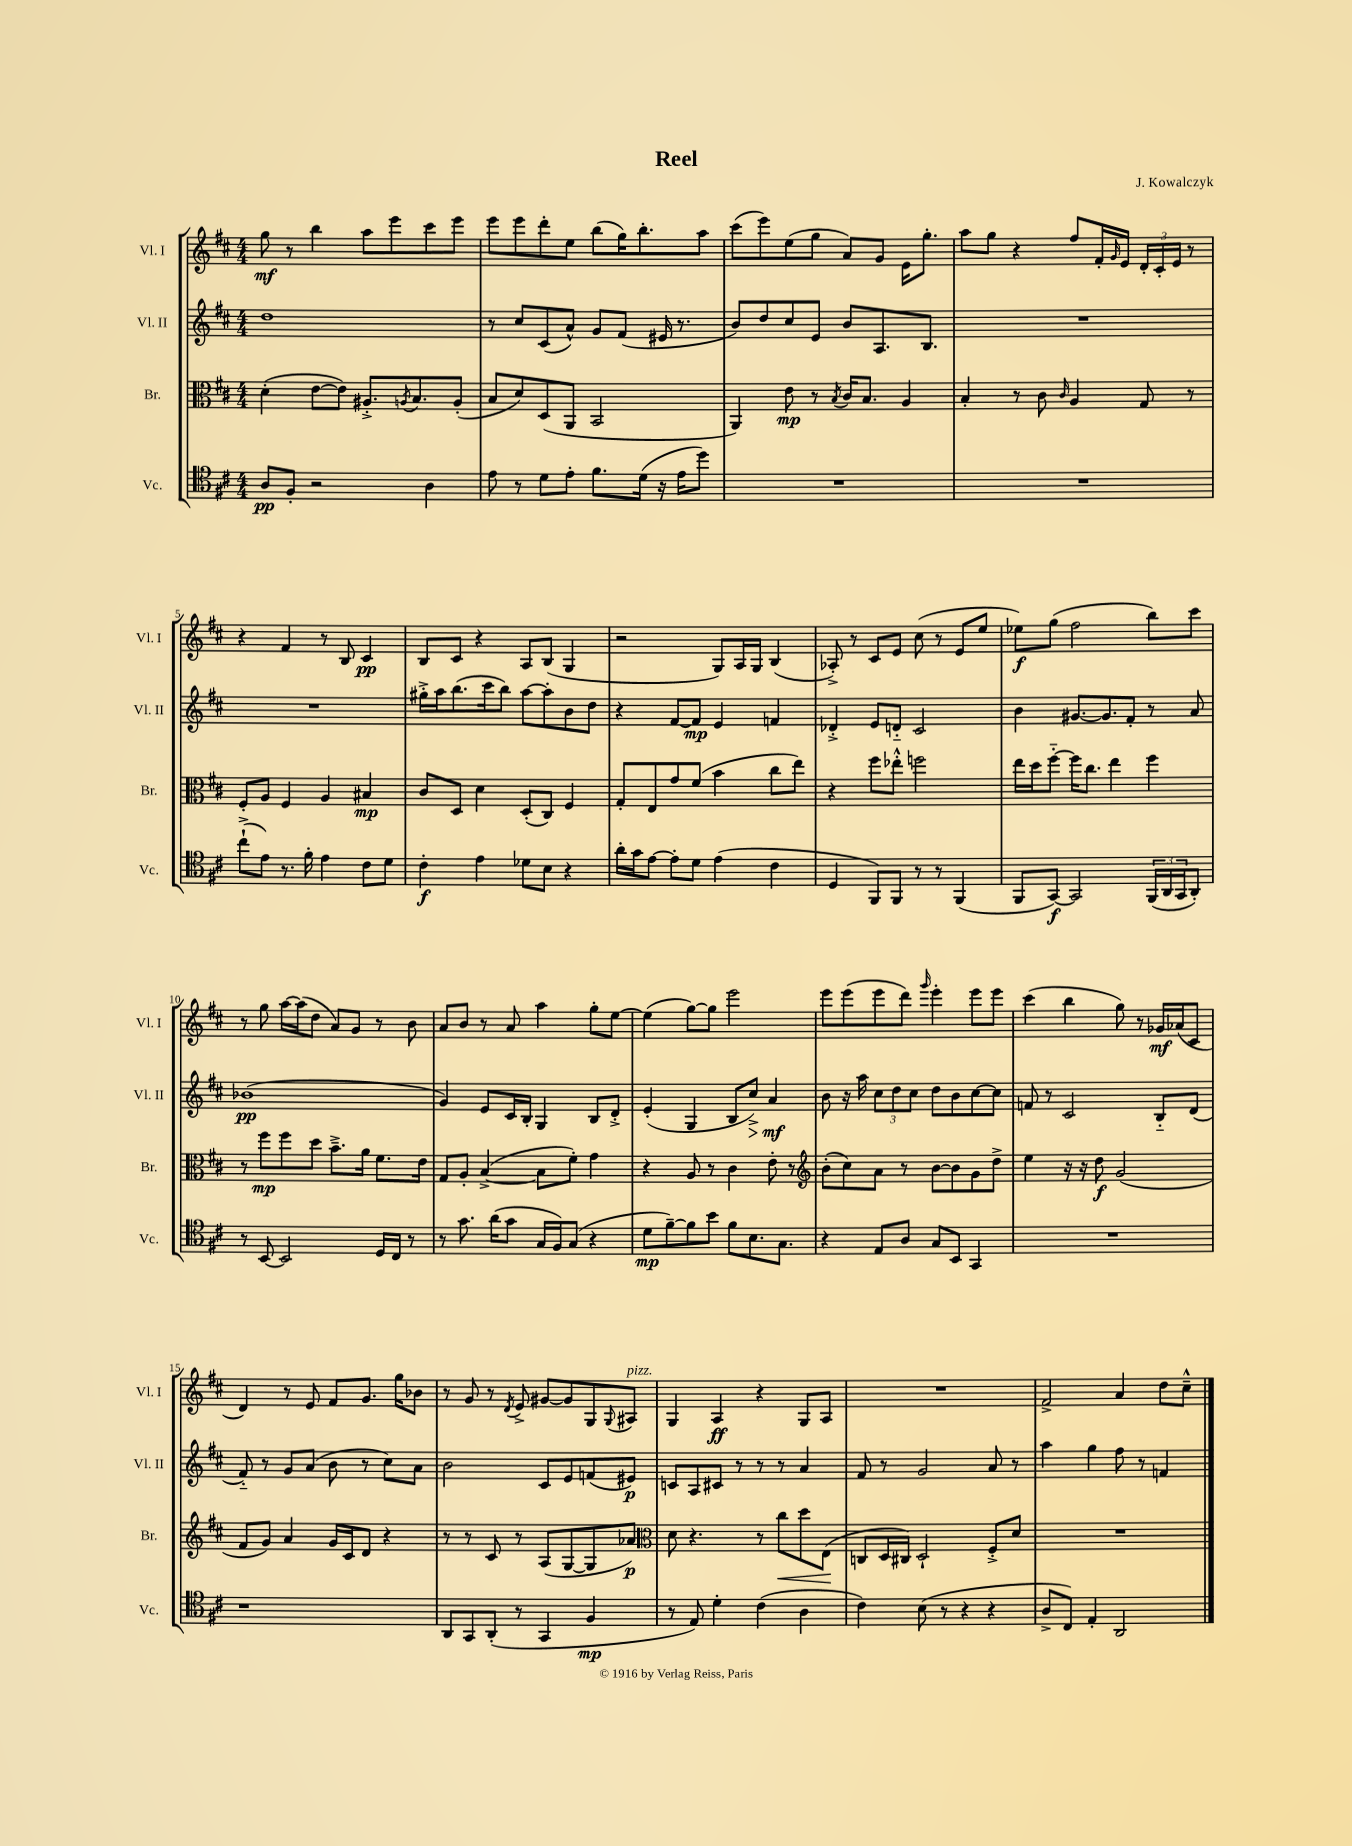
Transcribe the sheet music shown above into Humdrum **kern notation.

**kern	**kern	**kern	**kern
*staff4	*staff3	*staff2	*staff1
*clefC4	*clefC3	*clefG2	*clefG2
*k[f#c#]	*k[f#c#]	*k[f#c#]	*k[f#c#]
*M4/4	*M4/4	*M4/4	*M4/4
8A	(4d'	1dd	8gg
8F#'	.	.	8r
2r	[8e	.	4bb
.	8e])	.	.
.	8.A#'^	.	8aa
.	.	.	8eee
.	8qA	.	.
.	8.B	.	.
4A	.	.	8ccc#
.	(8A'	.	8eee
=	=	=	=
8e	8B	8r	8eee
8r	8d)	8cc#	8eee
8d	(8D	(8c#	8ddd'
8e'	8AA	8a^^)	8ee
8.f#	2BB	8g	(8bb
.	.	(8f#	16gg)
(16d	.	.	8.bb'
16r	.	16e#	.
16e	.	8.r	.
8dd)	.	.	8aa
=	=	=	=
1r	4AA)	8b)	(8ccc#
.	.	8dd	8eee)
.	8e	8cc#	(8ee
.	8r	8e	8gg
.	8qB	.	.
.	16c#	8b	8a)
.	8.B	.	.
.	.	8.A	8g
.	4A	.	16e
.	.	8.B	8.gg'
=	=	=	=
1r	4B'	1r	8aa
.	.	.	8gg
.	8r	.	4r
.	8c#	.	.
.	16qqc#	.	.
.	4A	.	8ff#
.	.	.	16f#'
.	.	.	16qqg
.	.	.	16e
.	8G	.	24d'
.	.	.	24c#'
.	.	.	24e
.	8r	.	8r
=	=	=	=
(8cc#`^	8F#'	1r	4r
8e)	8A	.	.
8.r	4F#	.	4f#
16f#'	.	.	.
4e	4A	.	8r
.	.	.	8B
8c#	4B#	.	4c#
8d	.	.	.
=	=	=	=
4c#'	8c#	16gg#'^	8B
.	.	16aa	.
.	8D	(8.bb	8c#
4e	4d	.	4r
.	.	16ccc#	.
.	.	8bb)	.
8d-	(8D'	[8aa	8A
8B	8C#)	8aa']	(8B
4r	4F#	8b	4G
.	.	8dd	.
=	=	=	=
16a'	8G'	4r	2r
16g	.	.	.
[8e	8E	.	.
8e']	8g	[8f#	.
8d	(8f#	8f#]	.
(4e	4b	4e	8G)
.	.	.	16A
.	.	.	16G
4c#	8cc#	4f	(4B
.	8ee)	.	.
=	=	=	=
4D	4r	4d-'^	8A-'^)
.	.	.	8r
8FF#)	8ff#	8e	8c#
8FF#	8ee-'^^	8d'~	8e
8r	2ff	2c#	(8cc#
8r	.	.	8r
(4FF#	.	.	8e
.	.	.	8ee
=	=	=	=
8FF#	16ee	4b	8ee-)
.	16dd	.	.
[8GG)	[8ff#'~	.	(8gg
2GG]	16ff#]	[8.g#	2ff#
.	8.cc#	.	.
.	.	8.g#]	.
.	4ee	.	.
.	.	8f#'	.
(24FF#	4ff#	8r	8bb)
24AA	.	.	.
24GG	.	.	.
8AA')	.	8a	8ccc#
=	=	=	=
8r	8r	(1b-	8r
[8BB	8ff#	.	8gg
2BB]	8ff#	.	[16aa
.	.	.	(16aa]
.	8dd	.	8dd
.	8.b~^	.	8a)
.	.	.	8g
.	16a	.	.
16D	8.f#	.	8r
16C#	.	.	.
8r	.	.	8b
.	16e	.	.
=	=	=	=
8r	8G	4g)	8a
8.g	8A'	.	8b
.	([4B^	8e	8r
(16a	.	.	.
8g	.	16c#	8a
.	.	16B'	.
16G	8B]	4G	4aa
16F#)	.	.	.
(8G	8f#')	.	.
4r	4g	8B	8gg'
.	.	8d'^	[8ee
=	=	=	=
8d	4r	(4e'	(4ee]
[8f#~)	.	.	.
8f#]	8A	4G	[8gg)
8b	8r	.	8gg]
8f#	4c#	8B	2eee
8.B	.	8cc#^)	.
.	8e'	4a	.
8.G	.	.	.
.	8r	.	.
=	=	=	=
*	*clefG2	*	*
4r	(8b'	8b	8eee
.	8cc#)	16r	(8eee
.	.	16aa	.
8E	8a	12cc#	8eee
.	.	12dd	.
8A	8r	.	8ddd)
.	.	12cc#	.
.	.	.	16qqggg
8G	[8b	8dd	4eee'
8BB	8b]	8b	.
4GG	8g	[8cc#	8eee
.	8dd^	8cc#]	8eee
=	=	=	=
1r	4ee	8f	(4ccc#
.	.	8r	.
.	16r	2c#	4bb
.	16r	.	.
.	8dd	.	.
.	(2g	.	8gg)
.	.	.	8r
.	.	8B'~	16g-
.	.	.	(16a-
.	.	(8d	8c#
=	=	=	=
1r	8f#	8f#'~)	4d)
.	8g)	8r	.
.	4a	8g	8r
.	.	(8a	8e
.	16g	8b	8f#
.	16c#	.	.
.	8d	8r	8.g
.	4r	8cc#)	.
.	.	.	16gg
.	.	8a	8b-
=	=	=	=
8AA	8r	2b	8r
8GG	8r	.	8g
(8AA'	8c#	.	8r
.	.	.	8qd
8r	8r	.	8e^
4GG	(8A	8c#	[8g#
.	[8G	8e	8g#]
4F#	8G]	(8f	8G
.	.	.	8qqG
.	8a-)	8e#)	8A#
=	=	=	=
*	*clefC3	*	*
8r	8d	8c	4G
8E)	4.r	8A	.
4d'	.	8c#	4A
.	.	8r	.
(4c#	8r	8r	4r
.	8cc#	8r	.
4A	8dd	4a	8G
.	(8E	.	8A
=	=	=	=
4c#)	8C	8f#	1r
.	16D	8r	.
.	16C#)	.	.
(8B	2D`	2g	.
8r	.	.	.
4r	.	.	.
4r	8F#'^	8a	.
.	8d	8r	.
=	=	=	=
8A^	1r	4aa	2f#^
8C#)	.	.	.
4E'	.	4gg	.
2AA	.	8ff#	4a
.	.	8r	.
.	.	4f	8dd
.	.	.	8cc#~^^
==	==	==	==
*-	*-	*-	*-
